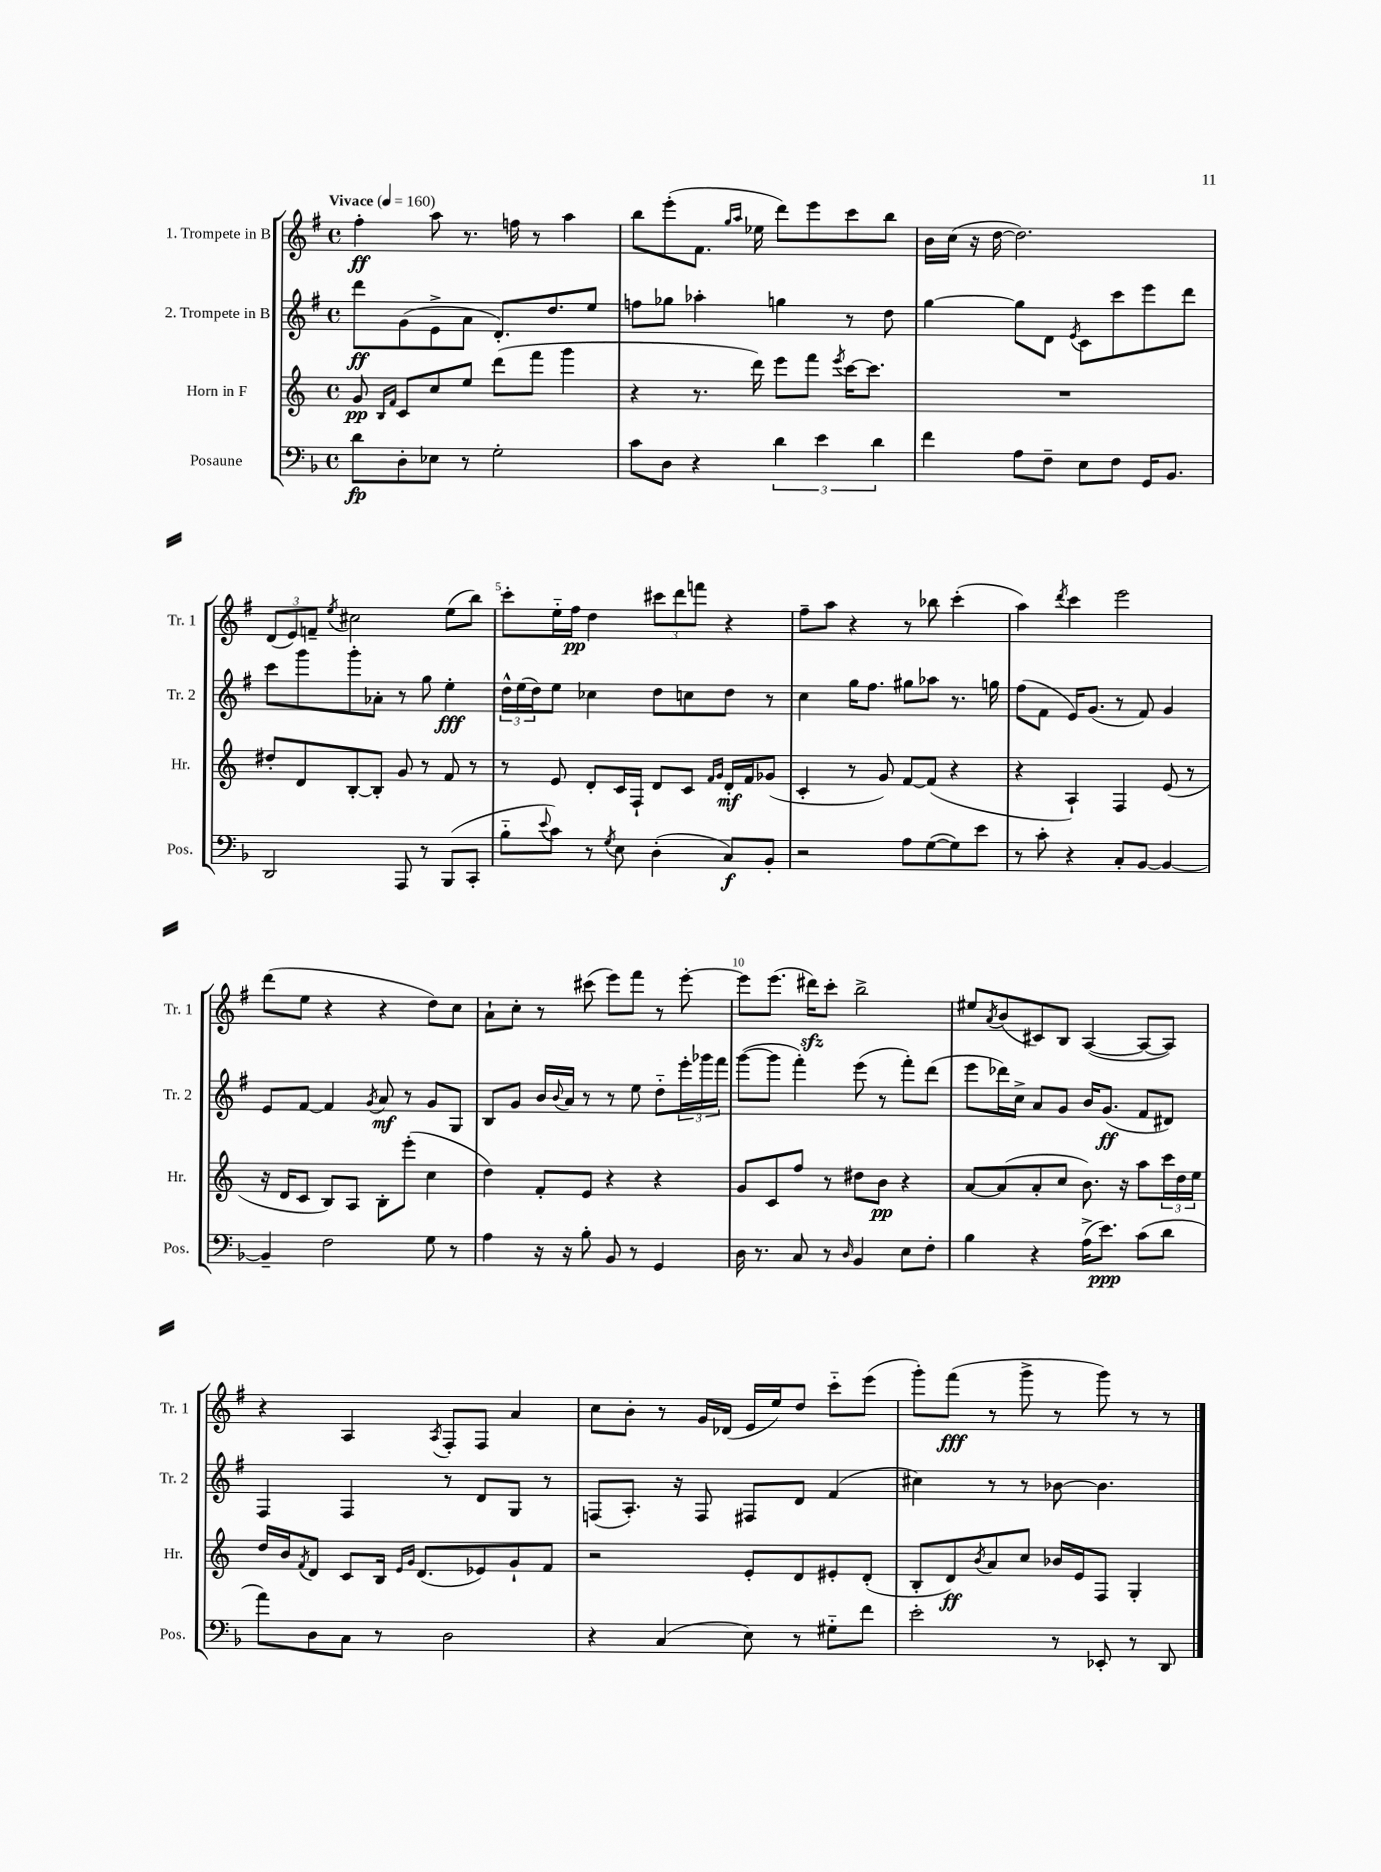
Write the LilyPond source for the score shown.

<<
\new StaffGroup <<
\new Staff = "s0" \with { instrumentName = "1. Trompete in B" shortInstrumentName = "Tr. 1" } {
    \clef treble \key g \major \defaultTimeSignature \time 4/4 \tempo "Vivace" 4 = 160
    fis''4-.\ff a''8 r8. f''16 r8 a''4 |
    b''8 e'''8-.( fis'8. \grace { g''16 a''16 } ees''16 d'''8) e'''8 c'''8 b''8 |
    b'16 c''16( r16 d''16~ d''2.) |
    \tuplet 3/2 { d'8( e'8) f'8-- } \acciaccatura { e''8 } cis''2 e''8( b''8) |
    c'''8-. e''16-_ fis''16\pp d''4 \tuplet 3/2 { cis'''8 d'''8 f'''8 } r4 |
    fis''8-- a''8 r4 r8 bes''8 c'''4-.( |
    a''4) \acciaccatura { d'''8 } c'''4 e'''2 |
    d'''8( e''8 r4 r4 d''8) c''8 |
    a'8-! c''8-. r8 cis'''8( e'''8) fis'''8 r8 e'''8~-. |
    e'''8 e'''8.( dis'''16\sfz) c'''8-. b''2-> |
    eis''8 \acciaccatura { a'8 } b'8( cis'8) b8 a4~( a8~ a8) |
    r4 a4 \acciaccatura { a8 } fis8-. fis8 a'4 |
    c''8 b'8-. r8 g'16 des'16( e'16 e''16) d''8 c'''8-_ e'''8( |
    g'''8-.) fis'''8\fff( r8 g'''8-> r8 g'''8) r8 r8 \bar "|." |
}
\new Staff = "s1" \with { instrumentName = "2. Trompete in B" shortInstrumentName = "Tr. 2" } {
    \clef treble \key g \major \defaultTimeSignature \time 4/4
    d'''8\ff g'8( e'8-> a'8 d'8.-.) d''8. e''8 |
    f''8 ges''8 aes''4-. g''4 r8 d''8 |
    g''4~ g''8 d'8 \acciaccatura { e'8 } c'8 c'''8 e'''8 d'''8 |
    c'''8 g'''8 g'''8-. aes'8-. r8 g''8 e''4-.\fff |
    \tuplet 3/2 { d''16-^ e''16( d''16) } e''8 ces''4 d''8 c''8 d''8 r8 |
    c''4 g''16 fis''8. gis''8 aes''8 r8. g''16 |
    fis''8( fis'8 e'16) g'8.( r8 fis'8) g'4 |
    e'8 fis'8~ fis'4 \acciaccatura { g'8 } a'8\mf r8 g'8 g8 |
    b8 g'8 b'16 \appoggiatura { b'8 } a'16 r8 r8 e''8 d''8-_ \tuplet 3/2 { e'''16-. ges'''16 fis'''16 } |
    g'''8~( g'''8 fis'''4-.) e'''8( r8 fis'''8-.) d'''8( |
    e'''8 des'''16) c''16-> a'8 g'8 b'16 g'8.\ff( fis'8 dis'8) |
    fis4 fis4 r8 d'8 g8 r8 |
    f8( a8.-.) r16 f8 fis8 d'8 fis'4( |
    cis''4) r8 r8 bes'8~ bes'4. \bar "|." |
}
\new Staff = "s2" \with { instrumentName = "Horn in F" shortInstrumentName = "Hr." } {
    \clef treble \key c \major \defaultTimeSignature \time 4/4
    g'8\pp \grace { b16 f'16 } c'8 c''8 e''8 d'''8( f'''8 g'''4 |
    r4 r8. d'''16) e'''8 f'''8 \acciaccatura { e'''8 } c'''16~ c'''8. |
    R1 |
    dis''8-. d'8 b8~-. b8-. g'8 r8 f'8 r8 |
    r8 e'8 d'8-. c'16 f16-! d'8 c'8 \grace { f'16 g'16 } d'16-.\mf f'16 ges'8( |
    c'4-. r8 g'8) f'8~ f'8( r4 |
    r4 a4-!) f4 e'8( r8 |
    r16 d'16 c'8 b8) a8 b8-. e'''8-.( c''4 |
    d''4) f'8-. e'8 r4 r4 |
    g'8 c'8 f''8 r8 dis''8 b'8\pp r4 |
    a'8~ a'8( a'8-. c''8 b'8.) r16 a''8 \tuplet 3/2 { c'''16 d''16 e''16 } |
    d''16 b'16 \acciaccatura { f'8 } d'8 c'8 b16 \grace { e'16 g'16 } d'8.( ees'8) g'8-! f'8 |
    r2 e'8-. d'8 eis'8-. d'8-.( |
    b8-. d'8\ff) \acciaccatura { b'8 } a'8 c''8 bes'16 e'16 f8 g4-. \bar "|." |
}
\new Staff = "s3" \with { instrumentName = "Posaune" shortInstrumentName = "Pos." } {
    \clef bass \key f \major \defaultTimeSignature \time 4/4
    d'8\fp d8-. ees8 r8 g2-. |
    c'8 d8 r4 \tuplet 3/2 { d'4 e'4 d'4 } |
    f'4 a8 f8-- e8 f8 g,16 bes,8. |
    d,2 a,,8 r8 bes,,8( c,8-. |
    bes8-_ \appoggiatura { e'8 } c'8) r8 \acciaccatura { g8 } e8 d4-.( c8\f) bes,8-. |
    r2 a8 g8~( g8) e'8 |
    r8 c'8-. r4 c8-. bes,8~ bes,4~ |
    bes,4-- f2 g8 r8 |
    a4 r16 r16 bes8-. bes,8 r8 g,4 |
    d16 r8. c8 r8 \grace { d16 } bes,4 e8 f8-. |
    bes4 r4 a16->( e'8.\ppp) c'8( d'8 |
    a'8) d8 c8 r8 d2 |
    r4 c4( e8) r8 gis8-_ f'8 |
    e'2-. r8 ees,8-. r8 d,8 \bar "|." |
}
>>
>>
\layout { \context { \Score \override BarNumber.break-visibility = ##(#f #t #t) barNumberVisibility = #(every-nth-bar-number-visible 5) } }
